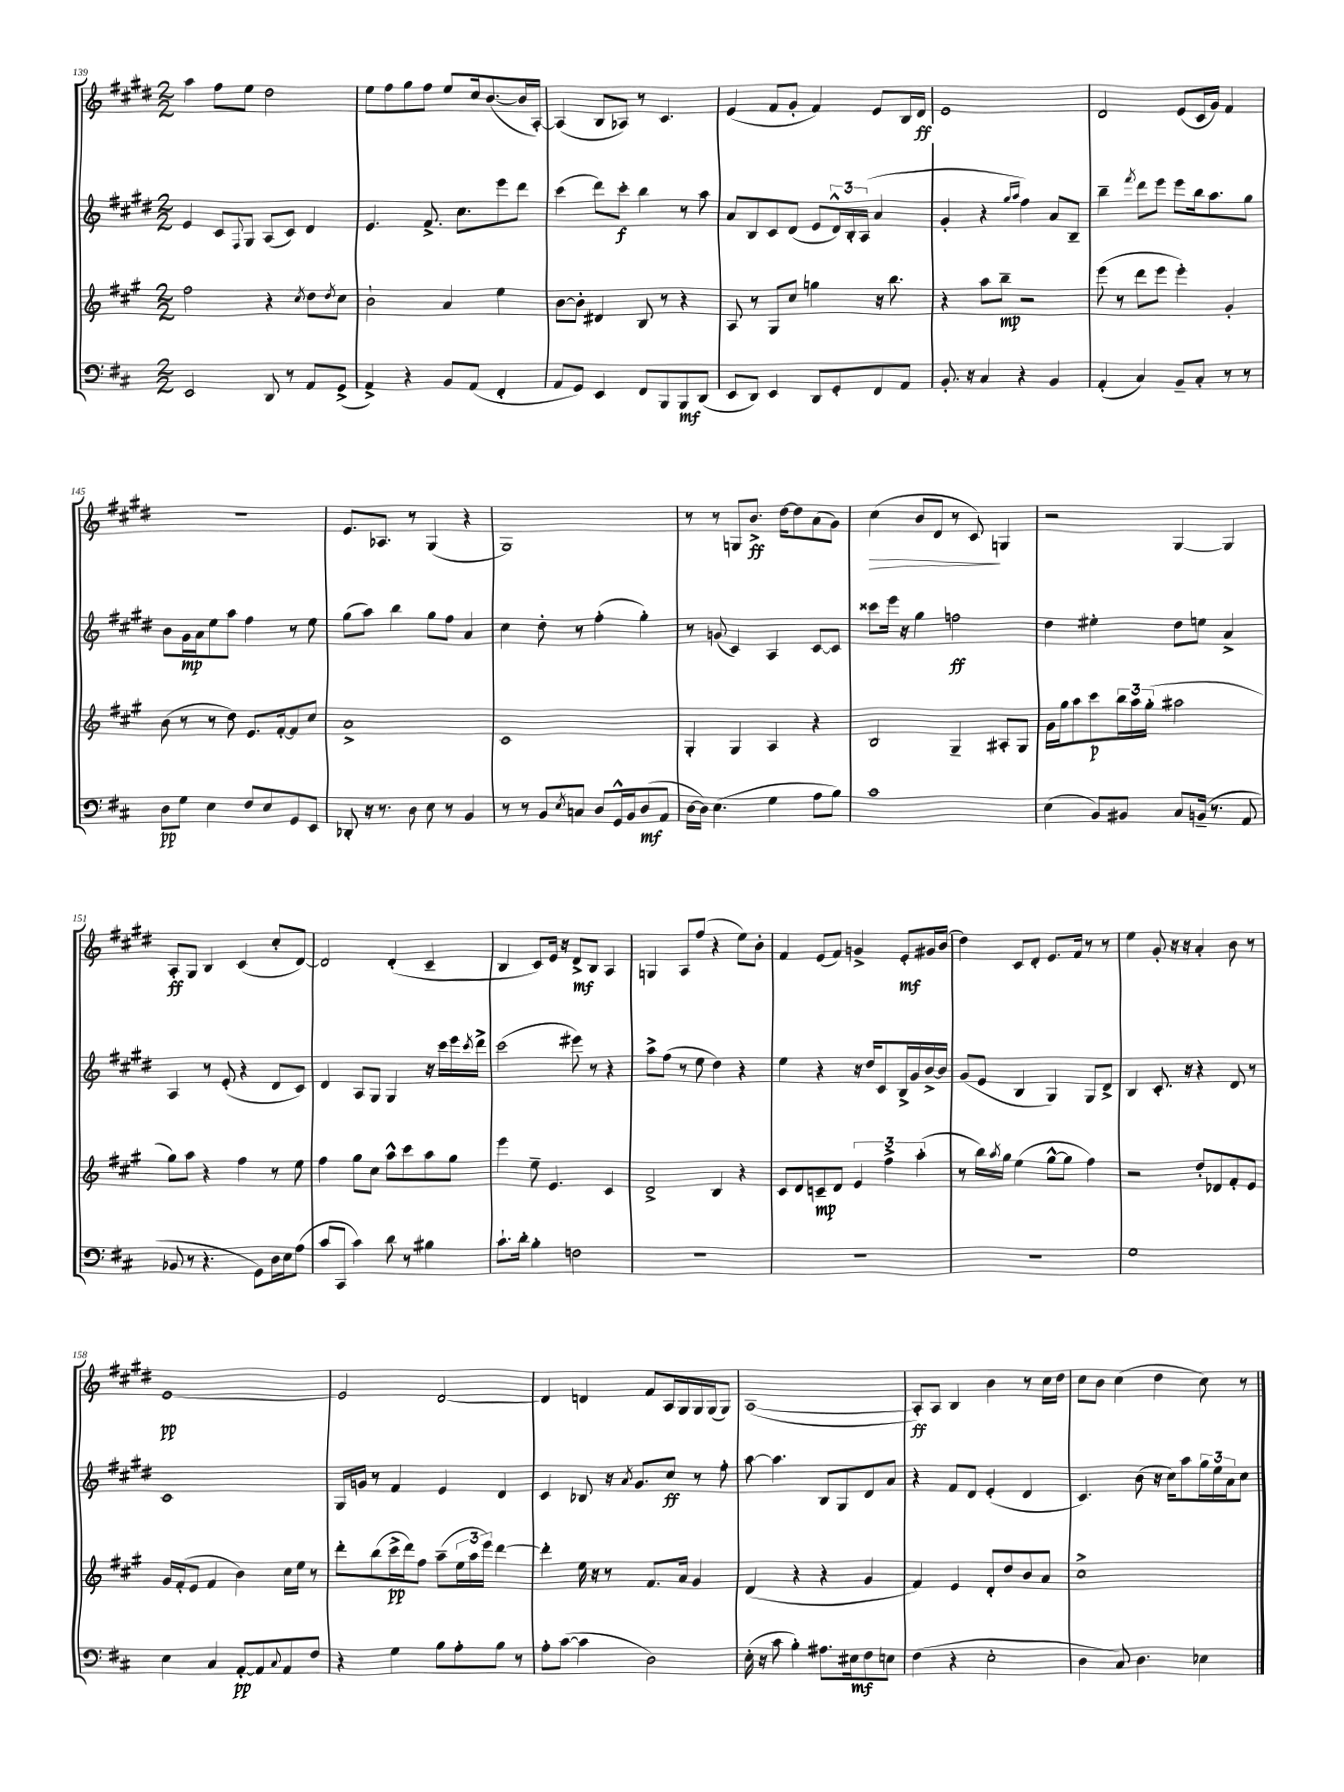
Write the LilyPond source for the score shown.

<<
\new StaffGroup <<
\new Staff = "s0" {
    \clef treble \key e \major \numericTimeSignature \time 2/2
    a''4 fis''8 e''8 dis''2 |
    e''8 fis''8 gis''8 fis''8 e''8 cis''16 b'8.~( b'16 a16~-.) |
    a4( b8 aes8) r8 cis'4. |
    e'4( fis'8 gis'8-. fis'4) e'8 b16 dis'16\ff |
    e'1 |
    dis'2 e'8( cis'16 gis'16) fis'4 |
    R1 |
    e'8. aes8. r8 gis4( r4 |
    gis1) |
    r8 r8 g8 b'8.->\ff dis''16~ dis''8 a'8( gis'8) |
    cis''4\>( b'8 dis'8 r8 cis'8\!) g4 |
    r2 gis4~ gis4 |
    a8-.\ff gis8 b4 cis'4( cis''8-. dis'8~) |
    dis'2 dis'4-.( cis'4-- |
    b4 cis'8) e'16 r16 dis'8->\mf b8 a4 |
    g4 a8 fis''8( r4 e''8) b'8-. |
    fis'4 e'8( fis'8) g'4-> e'8-.\mf gis'16 b'16( |
    dis''4) cis'8 dis'8-. e'8. fis'16 r8 r8 |
    e''4 gis'8-. r16 r16 a'4-. b'8 r8 |
    e'1~\pp |
    e'2 dis'2~ |
    dis'4 d'4 fis'8 a16 gis16 gis16 gis16( gis8) |
    a1~( |
    a8-.\ff) a8 b4 b'4 r8 cis''16 dis''16 |
    cis''8 b'8 cis''4( dis''4 cis''8) r8 \bar "|." |
}
\new Staff = "s1" {
    \clef treble \key e \major \numericTimeSignature \time 2/2
    e'4 cis'8 \appoggiatura { fis8 } gis8 a8( cis'8) dis'4 |
    e'4. fis'8.-> cis''8. e'''8 dis'''8 |
    cis'''4( dis'''8) cis'''8-.\f b''4 r8 a''8 |
    a'8 b8 cis'8 dis'8( e'8 \tuplet 3/2 { dis'16-^) b16-. a16( } a'4 |
    gis'4-. r4 \grace { gis''16 a''16 } fis''4) a'8 b8-- |
    b''4-- \acciaccatura { fis'''8 } dis'''8 e'''8 e'''8 b''16 a''8. gis''8 |
    b'8 gis'16\mp a'16 e''8 a''8 fis''4 r8 e''8 |
    gis''8( a''8) b''4 gis''8 fis''8 a'4 |
    cis''4 dis''8-. r8 fis''4-.( gis''4-.) |
    r8 g'8( cis'4) a4 cis'8~ cis'8 |
    cisis'''8 e'''16 r16 gis''4 f''2\ff |
    dis''4 eis''4-. dis''8 e''8 a'4-> |
    a4 r8 e'8-.( r4 dis'8 cis'8) |
    dis'4 a8 gis8 gis4 r16 cis'''16 e'''16 \acciaccatura { cis'''8 } dis'''16-> |
    cis'''2( eis'''8) r8 r4 |
    a''8-> fis''8( r8 e''8 dis''4) r4 |
    e''4 r4 r16 dis''16 cis'8 b16-> gis'16 b'16~-> b'16 |
    gis'8( e'8 b4 gis4) gis8 dis'8-> |
    b4 cis'8.-. r16 r4 dis'8 r8 |
    cis'1 |
    gis16 g'16 r8 fis'4 e'4 dis'4 |
    cis'4 bes8 r16 \acciaccatura { a'8 } gis'8. cis''8\ff r8 fis''8-. |
    a''8~ a''4. b8 gis8 dis'8 a'8 |
    r4 fis'8 dis'8 e'4-.( dis'4 |
    cis'4.) b'8( r16 cis''16) a''8 \tuplet 3/2 { gis''16 e''16 a'16 } cis''8 \bar "|." |
}
\new Staff = "s2" {
    \clef treble \key a \major \numericTimeSignature \time 2/2
    fis''2 r4 \acciaccatura { cis''8 } d''8 \acciaccatura { d''8 } cis''8 |
    b'2-! a'4 e''4 |
    b'8~ b'8-. dis'4 b8 r8 r4 |
    a8 r8 gis8 cis''8 g''4 r16 b''8. |
    r4 a''8 b''8--\mp r2 |
    e'''8( r8 d'''8 e'''8 e'''4-.) gis'4-. |
    b'8( r8 r8 d''8) e'8. fis'16~-. fis'8 cis''8 |
    a'1-> |
    cis'1 |
    gis4-. gis4 a4 r4 |
    b2 gis4-- ais8-. gis8 |
    gis'16 gis''16 a''8 cis'''8\p \tuplet 3/2 { b''16 a''16 gis''16-.( } ais''2 |
    gis''8) a''8 r4 fis''4 r8 e''8 |
    fis''4 gis''8 cis''8 a''8-^ cis'''8 a''8 gis''8 |
    e'''4 e''8-- e'4. cis'4 |
    d'2-> b4 r4 |
    cis'8 d'8 c'8--\mp d'8 \tuplet 3/2 { e'4 fis''4-> a''4-.( } |
    r8 b''16) \acciaccatura { a''8 } gis''16 e''4( gis''8~-^ gis''8 fis''4) |
    r2 d''8-. des'8 fis'8-. e'8 |
    gis'16 fis'16-.( e'8 fis'4 b'4) cis''16 e''16 r8 |
    d'''8-. b''8( cis'''16->\pp d'''16) fis''8 a''8--( \tuplet 3/2 { e''16 a''16 e'''16) } d'''4~ |
    d'''4-. e''16 r16 r8 fis'8. a'16 gis'4 |
    d'4( r4 r4 gis'4 |
    fis'4) e'4 d'8-. d''8 b'8 a'8 |
    cis''1-> \bar "|." |
}
\new Staff = "s3" {
    \clef bass \key d \major \numericTimeSignature \time 2/2
    e,2 d,8 r8 a,8 g,8->( |
    a,4->) r4 b,8 a,8( fis,4-. |
    a,8 g,8) e,4 fis,8 b,,8 b,,8\mf d,8( |
    e,8 d,8) e,4 d,8 g,8-. fis,8 a,8 |
    b,8.-. r16 cis4 r4 b,4 |
    a,4-.( cis4) b,8-- cis8-. r8 r8 |
    d8\pp g8 e4 fis8 e8 g,8 e,8 |
    des,8-. r16 r8. d8 e8 r8 b,4 |
    r8 r8 b,8 \acciaccatura { e8 } c8 d8 g,16-^ b,16 d8\mf( a,8 |
    d16~ d16) e4.( g4 a8 b8) |
    cis'1 |
    e4( b,8) bis,8 cis8 b,16--( r8. a,8 |
    bes,8 r8 r4. g,8) d16 e16 a8( |
    cis'8 cis,8 cis'4) d'8 r8 bis4 |
    cis'8.-! d'16-. b4-. f2 |
    R1 |
    R1 |
    R1 |
    g1 |
    e4 cis4 a,8~-.\pp a,8 \appoggiatura { cis8 } a,8 fis8 |
    r4 g4 b8 a8-. b8 r8 |
    a8-. cis'8~( cis'4 d2) |
    e16-.( r16 cis'8 b4-.) ais8. eis16\mf fis8 e8 |
    fis4( r4 e2-. |
    d4 cis8) d4. ees4 \bar "|." |
}
>>
>>
\layout { \context { \Score currentBarNumber = #139 } }
